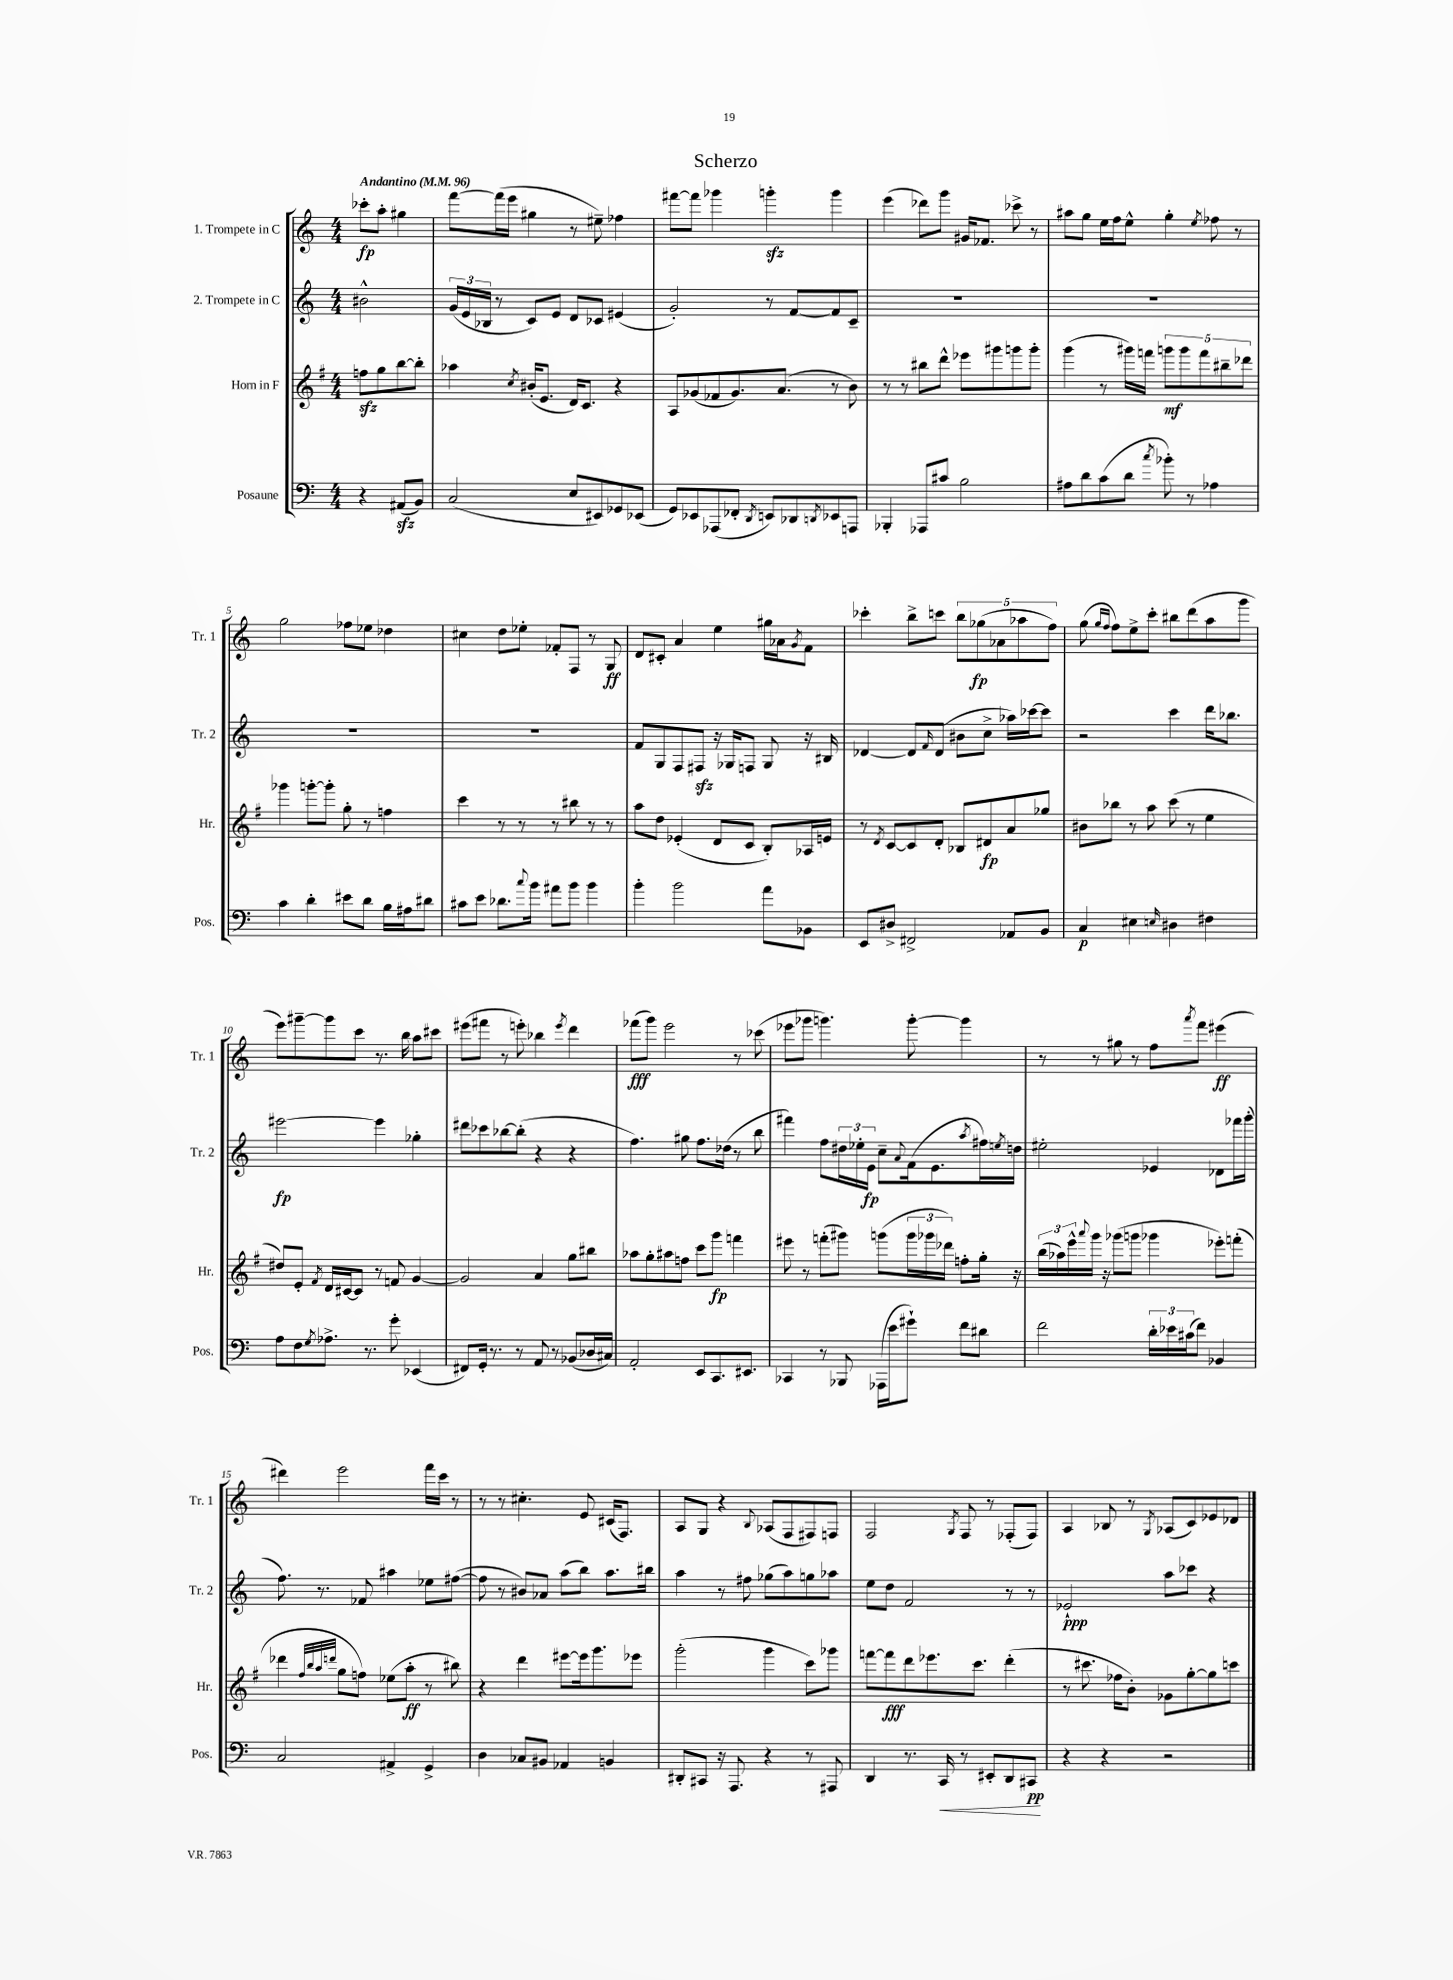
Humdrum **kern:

**kern	**kern	**kern	**kern
*staff4	*staff3	*staff2	*staff1
*clefF4	*clefG2	*clefG2	*clefG2
*k[]	*k[f#]	*k[]	*k[]
*M4/4	*M4/4	*M4/4	*M4/4
*MM96	*MM96	*MM96	*MM96
4r	8ff	2b#^^	8ccc-'
.	8gg	.	8aa'
(8AA#	[8bb	.	4gg#
8BB)	8bb']	.	.
=	=	=	=
(2C	4aa-	(24g	[8fff
.	.	24e	.
.	.	24B-	.
.	.	8r	(16fff]
.	.	.	16eee
.	8qcc	.	.
.	(16b#'	8c)	4gg#
.	8.e	.	.
.	.	8e	.
8E	16d)	8d	8r
.	8.c	.	.
8EE#)	.	8c-	8ee#~)
8GG-	4r	(4e#	4ff-
(8EE-	.	.	.
=	=	=	=
8GG)	8A	2g')	[8fff#
8EE-	(8g-	.	8fff#]
(8AAA-	8f-	.	4ggg-
8FF-'	8.g-)	.	.
8qDD	.	.	.
8EE)	.	8r	4ggg'
.	(8.a	.	.
8DD-	.	[8f	.
8qDD	.	.	.
8EE-	8r	8f]	4ggg
8AAA	8b)	8c~	.
=	=	=	=
4BBB-'	8r	1r	(4eee
.	8r	.	.
8AAA-	8bb#	.	8ddd-)
8c#	8ddd^^	.	8ggg
2B	8eee-	.	16g#
.	.	.	8.f-
.	8ggg#	.	.
.	8ggg	.	8ccc-^
.	8ggg'	.	8r
=	=	=	=
8A#	(4ggg	1r	8aa#
8d	.	.	8gg
(8c	8r	.	16ee
.	.	.	16ff
8d	16ggg#)	.	8ee^^
.	16fff	.	.
8qcc	.	.	.
8b-')	10ggg	.	4gg'
.	10ggg	.	.
8r	.	.	.
.	10fff	.	.
.	.	.	8qee
4A-	.	.	8ff-
.	10bb#~	.	.
.	.	.	8r
.	10ddd-	.	.
=	=	=	=
4c	4ggg-	1r	2gg
4d'	[8ggg'	.	.
.	8ggg']	.	.
8e#	8gg'	.	8ff-
8d	8r	.	8ee-
16B	4ff	.	4dd-
16A#	.	.	.
8d#	.	.	.
=	=	=	=
8c#	4ccc	1r	4cc#
8e	.	.	.
8.d-	8r	.	8dd
.	8r	.	8ee-'
8qqcc	.	.	.
16b	.	.	.
8a#	8r	.	8f-'
8b	8bb#	.	8F
4b	8r	.	8r
.	8r	.	8G
=	=	=	=
4b'	8aa	8f	8d
.	8dd	8G	8c#'
2b	(4e-'	8F	4a
.	.	8F#	.
.	8d	16r	4ee
.	.	16G-	.
.	8c	8F	.
8a	8B')	8G-	16gg#
.	.	.	16a-
.	.	.	8qg
8BB-	16A-	16r	8f
.	16e	16B#	.
=	=	=	=
8EE	8r	[4d-	4ccc-'
.	8qd	.	.
8D#^	[8c	.	.
2FF#^	8c]	8d-]	8bb^
.	.	16qqf	.
.	8d'	(8d-	8ccc
.	8B-	8b#	10bb
.	.	.	(10gg-
.	8d#	8cc^	.
.	.	.	10a-
8AA-	8a	16aa-)	.
.	.	.	10aa-
.	.	[16ccc-	.
8BB	8gg-	8ccc-]	.
.	.	.	10ff)
=	=	=	=
4C	8b#	2r	(8gg
.	.	.	16qqgg
.	.	.	16qqff
.	8bb-	.	8ff)
4E#	8r	.	8ee^
.	8aa	.	8ccc'
16qqE	.	.	.
4D#	(8ccc	4ccc	8bb#
.	8r	.	(8ddd
4F#	4ee	16ddd	8aa
.	.	8.bb-	.
.	.	.	8ggg
=	=	=	=
8A	8dd#)	[2eee#	8eee)
8F	8e'	.	[8ggg#~
8qG	8qf#	.	.
8.A-^	16d	.	8ggg#]
.	[16c#	.	.
.	8c#]	.	8ccc
8.r	.	.	.
.	8r	4eee#]	8.r
8g'	8f	.	.
.	.	.	16bb
(4EE-	[4g	4gg-'	8aa
.	.	.	8ccc#
=	=	=	=
8FF#)	2g]	8ddd#	(8eee#
16GG'	.	8ccc-	8fff#
8.r	.	.	.
.	.	[8bb-	8r
8r	.	(8bb-']	8eee')
8AA	4a	4r	4bb-
8r	.	.	.
.	.	.	8qeee
(8BB-	8gg	4r	4ddd
16D-	8bb#	.	.
16C#)	.	.	.
=	=	=	=
2AA'	8aa-	4.ff)	(8fff-
.	8gg'	.	8ggg)
.	8aa#	.	2eee
.	8ff	8gg#	.
8EE	8ccc	8.ff	.
8.CC	8ggg	.	.
.	.	(16dd-	.
.	4fff	8r	8r
8.EE#	.	.	.
.	.	8bb	(8ccc-
=	=	=	=
4CC-	8eee#	4fff#)	8eee-
.	8r	.	8ggg-
8r	(8fff'	8ff	4.ggg)
8BBB-	8ggg#)	24dd#	.
.	.	24ee-'	.
.	.	24e	.
(16AAA-	(8ggg	8cc~	.
16e	.	.	.
.	.	8qqa	.
8g#`)	24ggg	(16f	[8ggg'
.	24ggg-	.	.
.	.	8.e	.
.	24ddd-)	.	.
8f	8ff'	.	4ggg]
.	.	8qaa	.
8d#	16gg'	16ff#)	.
.	.	8qee	.
.	16r	16dd	.
=	=	=	=
2f	(24bb	2ee#'	8r
.	24aa-)	.	.
.	24eee^^	.	.
.	8qqaaa	.	.
.	16ggg	.	8r
.	16r	.	.
.	(8ggg-	.	8gg#
.	8ggg	.	8r
24d'	4ggg-	4e-	8ff
24e-	.	.	.
(24c#	.	.	.
.	.	.	8qaaa
8f)	.	.	8fff
4BB-	8eee-')	8d-	(4eee#
.	(8fff'	16fff-	.
.	.	(16ggg'	.
=	=	=	=
2C	4ddd-	8.ff)	4ddd#)
.	.	8.r	.
.	32qqff#	.	.
.	32qqbb	.	.
.	32qqaa	.	.
.	32qqddd	.	.
.	8gg	.	2eee
.	8ff)	8f-	.
4AA#^	(8ee-	4aa#	.
.	8aa'	.	.
4GG^	8r	8ee-	16fff
.	.	.	16ccc
.	8bb#)	([8ff#	8r
=	=	=	=
4D	4r	8ff#]	8r
.	.	8r	8r
8C-	4ddd	8b#)	4.cc#'
8BB#	.	8a-	.
4AA-	[8eee#	(8aa	.
.	16eee#]	8bb)	8e
.	8.ggg	.	.
4BB	.	8.aa	(16c#
.	.	.	8.F)
.	8eee-	.	.
.	.	16bb#	.
=	=	=	=
8DD#'	(2ggg'	4aa	8A
8CC#	.	.	8G
16r	.	8r	4r
8.AAA	.	.	.
.	.	8ff#	.
.	.	.	8qqB
4r	4ggg	(8gg-	(8A-
.	.	8aa)	8F
8r	8ccc)	8gg	8F#)
8AAA#	8ggg-	8aa-	8F
=	=	=	=
4DD	[8fff	8ee	2F
.	8fff]	8dd	.
8.r	8ddd	2f	.
.	8.eee-	.	.
16CC	.	.	.
.	.	.	8qG
8r	.	.	8F
.	8.ccc	.	.
8EE#'	.	.	8r
8DD	(4ddd'	8r	(8F-'
8CC#	.	8r	8F-)
=	=	=	=
4r	8r	2e-`	4A
.	8.ccc#	.	.
4r	.	.	8B-
.	16ff-	.	.
.	8b')	.	8r
.	.	.	8qG
2r	8g-	8aa	(8A-
.	[8gg'	8ccc-	8c)
.	8gg]	4r	8e-
.	8ccc	.	8d-
==	==	==	==
*-	*-	*-	*-
